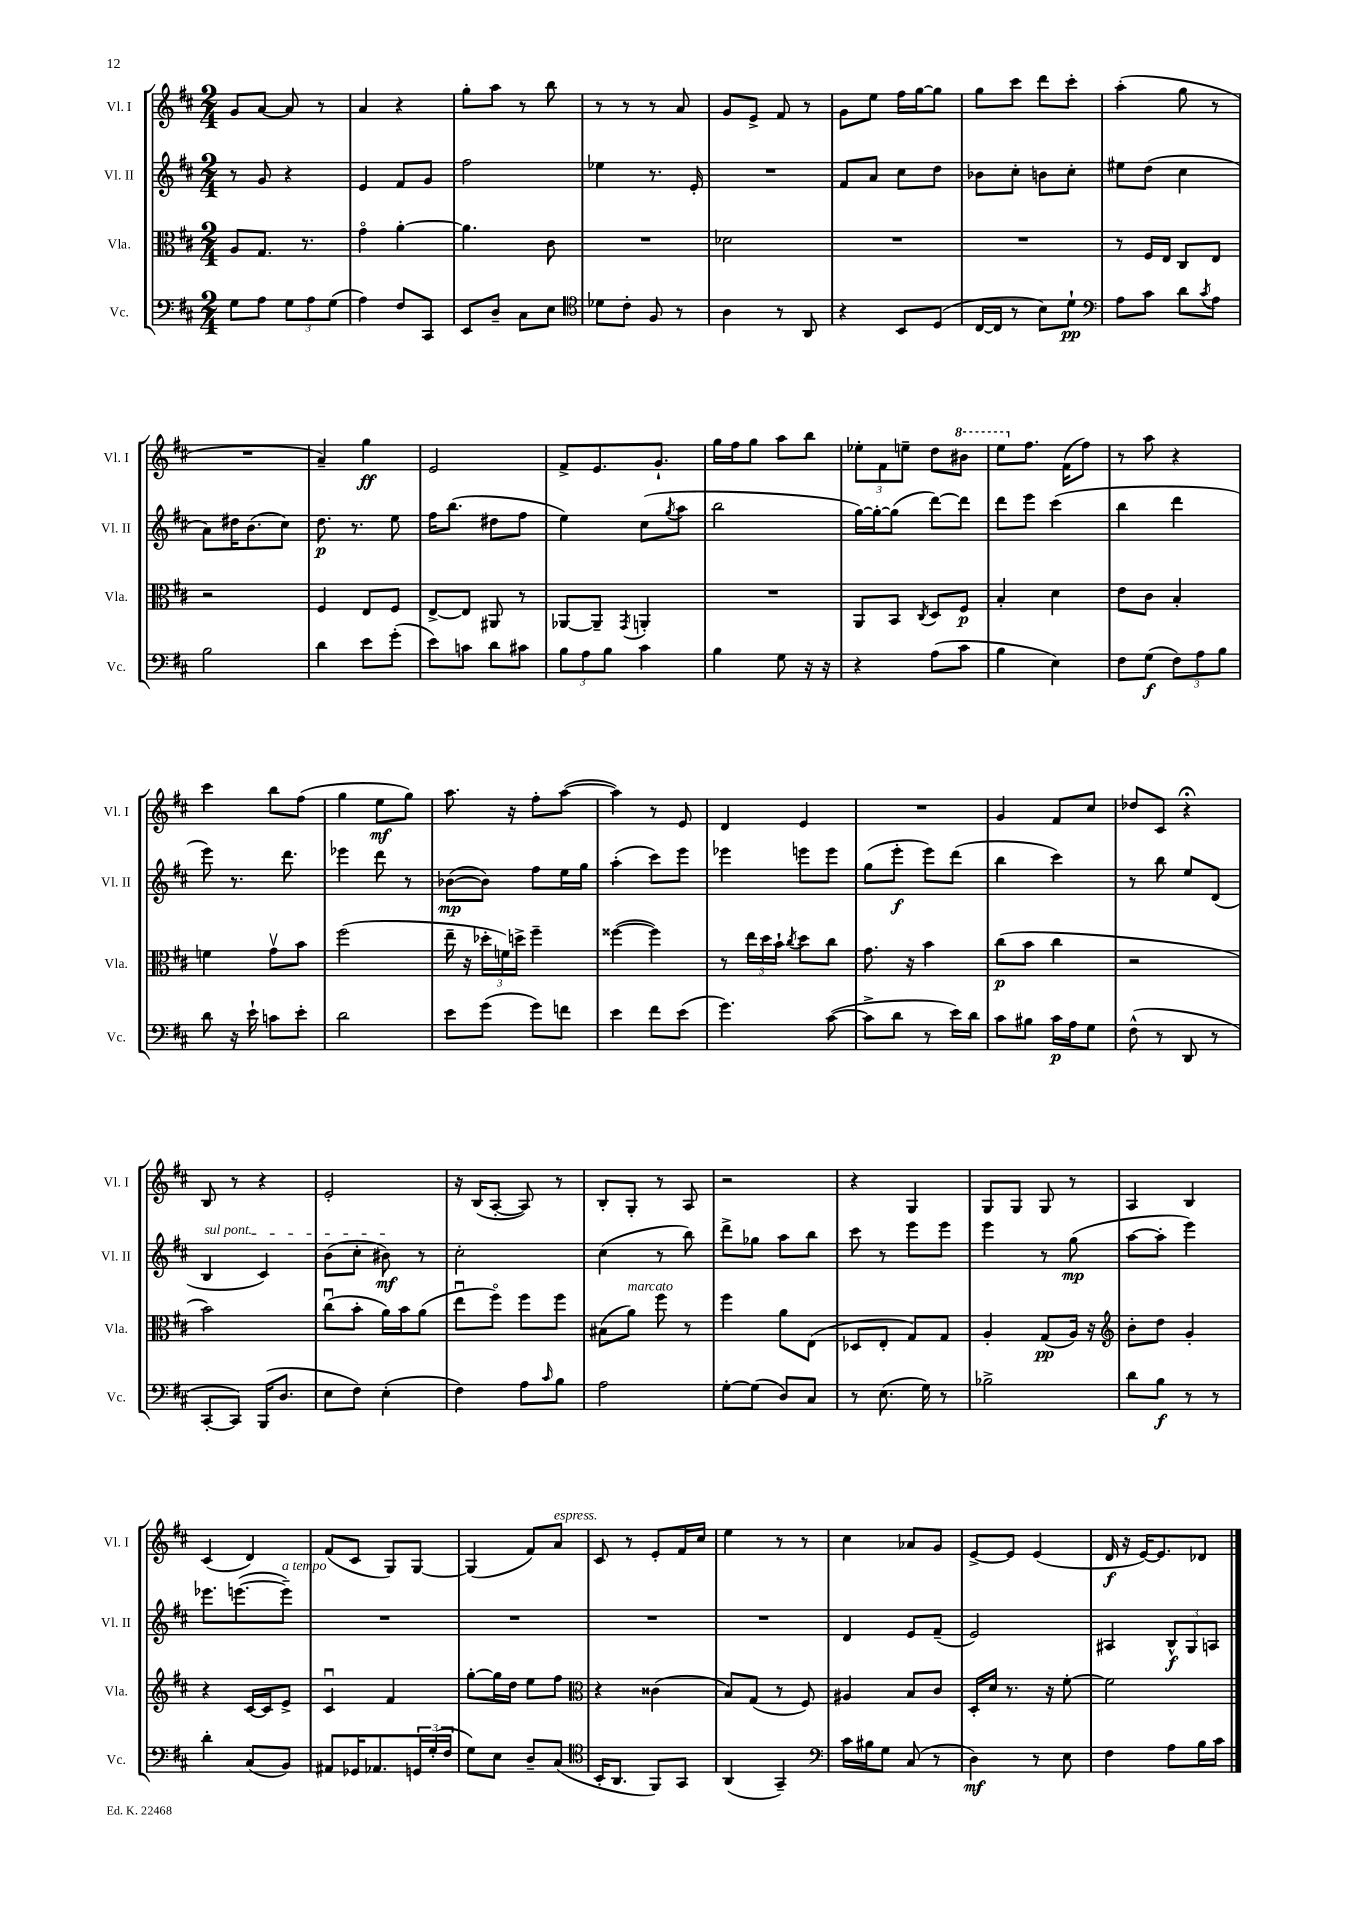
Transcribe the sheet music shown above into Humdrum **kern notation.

**kern	**dynam	**kern	**dynam	**kern	**dynam	**kern	**dynam
*part4	*part4	*part3	*part3	*part2	*part2	*part1	*part1
*staff4	*staff4	*staff3	*staff3	*staff2	*staff2	*staff1	*staff1
*I"Vc.	*	*I"Vla.	*	*I"Vl. II	*	*I"Vl. I	*
*I'Vc.	*	*I'Vla.	*	*I'Vl. II	*	*I'Vl. I	*
*clefF4	*	*clefC3	*	*clefG2	*	*clefG2	*
*k[f#c#]	*	*k[f#c#]	*	*k[f#c#]	*	*k[f#c#]	*
*M2/4	*	*M2/4	*	*M2/4	*	*M2/4	*
=1	=1	=1	=1	=1	=1	=1	=1
8G\L	.	8A/L	.	8r	.	8g/L	.
8A\J	.	8.G/J	.	8g/	.	[8a/J	.
12G\L	.	.	.	4r	.	8a/]	.
.	.	8.r	.	.	.	.	.
12A\	.	.	.	.	.	.	.
.	.	.	.	.	.	8r	.
(12G\J	.	.	.	.	.	.	.
=2	=2	=2	=2	=2	=2	=2	=2
4A\)	.	4g\	.	4e/	.	4a/	.
8F#/L	.	[4a'\	.	8f#/L	.	4r	.
8CC#/J	.	.	.	8g/J	.	.	.
=3	=3	=3	=3	=3	=3	=3	=3
8EE/L	.	4.a\]	.	2ff#\	.	8gg'\L	.
8D~/J	.	.	.	.	.	8aa\J	.
8C#\L	.	.	.	.	.	8r	.
8E\J	.	8c#\	.	.	.	8bb\	.
=4	=4	=4	=4	=4	=4	=4	=4
*clefC4	*	*	*	*	*	*	*
8d-X\L	.	2r	.	4ee-X\	.	8r	.
8c#'\J	.	.	.	.	.	8r	.
8F#/	.	.	.	8.r	.	8r	.
8r	.	.	.	.	.	8a/	.
.	.	.	.	16e'/	.	.	.
=5	=5	=5	=5	=5	=5	=5	=5
4A\	.	2d-X\	.	2r	.	8g/L	.
.	.	.	.	.	.	8e^/J	.
8r	.	.	.	.	.	8f#/	.
8AA/	.	.	.	.	.	8r	.
=6	=6	=6	=6	=6	=6	=6	=6
4r	.	2r	.	8f#/L	.	8g\L	.
.	.	.	.	8a/J	.	8ee\J	.
8BB/L	.	.	.	8cc#\L	.	16ff#\LL	.
.	.	.	.	.	.	[16gg\J	.
(8D/J	.	.	.	8dd\J	.	8gg\J]	.
=7	=7	=7	=7	=7	=7	=7	=7
[16C#/LL	.	2r	.	8b-X\L	.	8gg\L	.
16C#/JJ]	.	.	.	.	.	.	.
8r	.	.	.	8cc#'\J	.	8ccc#\J	.
8B\L)	.	.	.	8bn\L	.	8ddd\L	.
8d`\J	pp	.	.	8cc#'\J	.	8ccc#'\J	.
=8	=8	=8	=8	=8	=8	=8	=8
*clefF4	*	*	*	*	*	*	*
8A\L	.	8r	.	8ee#X\L	.	(4aa'\	.
8c#\J	.	16F#/LL	.	(8dd\J	.	.	.
.	.	16E/JJ	.	.	.	.	.
8d\L	.	8C#/L	.	4cc#\	.	8gg\	.
8qc#/	.	.	.	.	.	.	.
8A\J	.	8E/J	.	.	.	8r	.
!!LO:LB:g=z
=9	=9	=9	=9	=9	=9	=9	=9
2B\	.	2r	.	8a\L)	.	2r	.
.	.	.	.	16dd#X\K	.	.	.
.	.	.	.	(8.b\	.	.	.
.	.	.	.	8cc#\J)	.	.	.
=10	=10	=10	=10	=10	=10	=10	=10
4d\	.	4F#/	.	8.dd\	p	4a~/)	.
.	.	.	.	8.r	.	.	.
8e\L	.	8E/L	.	.	.	4gg\	ff
(8g'\J	.	8F#/J	.	8ee\	.	.	.
=11	=11	=11	=11	=11	=11	=11	=11
8e\L)	.	[8E^/L	.	16ff#\KL	.	2e/	.
.	.	.	.	(8.bb\J	.	.	.
8cn\J	.	8E/J]	.	.	.	.	.
8d\L	.	8AA#X/	.	8dd#X\L	.	.	.
8c#X\J	.	8r	.	8ff#\J	.	.	.
=12	=12	=12	=12	=12	=12	=12	=12
12B\L	.	[8AA-X/L	.	4ee\)	.	8f#^/L	.
12A\	.	.	.	.	.	.	.
.	.	8AA-~/J]	.	.	.	8.e/	.
12B\J	.	.	.	.	.	.	.
.	.	8qGG/	.	.	.	.	.
4c#\	.	4AAn'/	.	(8cc#\L	.	.	.
.	.	.	.	.	.	8.g`/J	.
.	.	.	.	8qgg/	.	.	.
.	.	.	.	8aa\J	.	.	.
=13	=13	=13	=13	=13	=13	=13	=13
4B\	.	2r	.	2bb\	.	16gg\LL	.
.	.	.	.	.	.	16ff#\J	.
.	.	.	.	.	.	8gg\J	.
8G\	.	.	.	.	.	8aa\L	.
16r	.	.	.	.	.	8bb\J	.
16r	.	.	.	.	.	.	.
=14	=14	=14	=14	=14	=14	=14	=14
4r	.	8AA/L	.	[16gg\LL)	.	12ee-X'\L	.
.	.	.	.	16gg'\J_	.	.	.
.	.	.	.	.	.	12f#\	.
.	.	8BB/J	.	(8gg\J]	.	.	.
.	.	.	.	.	.	12een~\J	.
.	.	8qC#/	.	.	.	.	.
(8A\L	.	8D/L	.	[8ddd\L)	.	8dd\L	.
*	*	*	*	*	*	*8va	*
8c#\J	.	8F#/J	p	8ddd\J]	.	8bb#X\J	.
=15	=15	=15	=15	=15	=15	=15	=15
4B\	.	4B'/	.	8ddd\L	.	8eee\L	.
*	*	*	*	*	*	*X8va	*
.	.	.	.	8eee\J	.	8.ff#\J	.
4E\)	.	4d\	.	(4ccc#\	.	.	.
.	.	.	.	.	.	(16f#\KL	.
.	.	.	.	.	.	8ff#\J)	.
=16	=16	=16	=16	=16	=16	=16	=16
8F#\L	.	8e\L	.	4bb\	.	8r	.
(8G\J	f	8c#\J	.	.	.	8aa\	.
12F#\L)	.	4B'/	.	4ddd\	.	4r	.
12A\	.	.	.	.	.	.	.
12B\J	.	.	.	.	.	.	.
!!LO:LB:g=z
=17	=17	=17	=17	=17	=17	=17	=17
8d\	.	4fn\	.	8eee\)	.	4ccc#\	.
16r	.	.	.	8.r	.	.	.
16e`\	.	.	.	.	.	.	.
8cn\L	.	8gv\L	.	.	.	8bb\L	.
.	.	.	.	8.ddd\	.	.	.
8e'\J	.	8b\J	.	.	.	(8ff#\J	.
=18	=18	=18	=18	=18	=18	=18	=18
2d\	.	(2ff#\	.	4eee-X\	.	4gg\	.
.	.	.	.	8ddd\	.	8ee\L	mf
.	.	.	.	8r	.	8gg\J)	.
=19	=19	=19	=19	=19	=19	=19	=19
8e\L	.	16ee~\	.	([8b-X\L	mp	8.aa\	.
.	.	16r	.	.	.	.	.
(8g\J	.	24dd-X'\LL	.	8b-\J])	.	.	.
.	.	24fn\)	.	.	.	.	.
.	.	.	.	.	.	16r	.
.	.	24ddn^\JJ	.	.	.	.	.
8g\L)	.	4ff#~\	.	8ff#\L	.	8ff#'\L	.
8fn\J	.	.	.	16ee\L	.	([8aa\J	.
.	.	.	.	16gg\JJ	.	.	.
=20	=20	=20	=20	=20	=20	=20	=20
4e\	.	([4ff##X\	.	(4aa'\	.	4aa\])	.
8f#\L	.	4ff##\])	.	8ccc#\L)	.	8r	.
(8e\J	.	.	.	8eee\J	.	8e/	.
=21	=21	=21	=21	=21	=21	=21	=21
4.g\)	.	8r	.	4eee-X\	.	4d/	.
.	.	24ee\LL	.	.	.	.	.
.	.	24dd\	.	.	.	.	.
.	.	24b`\JJ	.	.	.	.	.
.	.	8qcc#/	.	.	.	.	.
.	.	8dd\L	.	8eeen\L	.	4e/	.
([8c#\	.	8cc#\J	.	8eee\J	.	.	.
=22	=22	=22	=22	=22	=22	=22	=22
8c#^\L]	.	8.g\	.	(8gg\L	.	2r	.
8d\J	.	.	.	8eee'\J	f	.	.
.	.	16r	.	.	.	.	.
8r	.	4b\	.	8eee\L)	.	.	.
16e\LL)	.	.	.	(8ddd\J	.	.	.
16d\JJ	.	.	.	.	.	.	.
=23	=23	=23	=23	=23	=23	=23	=23
8c#\L	.	(8cc#\L	p	4bb\	.	4g/	.
8B#X\J	.	8b\J	.	.	.	.	.
16c#\LL	p	4cc#\	.	4ccc#\)	.	8f#/L	.
16A\J	.	.	.	.	.	.	.
8G\J	.	.	.	.	.	8cc#/J	.
=24	=24	=24	=24	=24	=24	=24	=24
(8F#^^\	.	2r	.	8r	.	8dd-X/L	.
8r	.	.	.	8bb\	.	8c#/J	.
8DD/	.	.	.	8ee/L	.	4r;<	.
8r	.	.	.	(8d/J	.	.	.
!!LO:LB:g=z
=25	=25	=25	=25	=25	=25	=25	=25
!	!	!	!	!LO:TX:a:i:t=sul pont.	!	!	!
[8CC#'/L	.	2b\)	.	4B/	.	8B/	.
8CC#/J])	.	.	.	.	.	8r	.
(16BBB/KL	.	.	.	4c#/)	.	4r	.
8.D/J	.	.	.	.	.	.	.
=26	=26	=26	=26	=26	=26	=26	=26
8E\L	.	(8cc#u\L	.	(8b\L	.	2e'/	.
8F#\J)	.	8b'\J	.	8cc#'\J	.	.	.
(4E'\	.	16a\LL)	.	8b#X\)	mf	.	.
.	.	16b\J	.	.	.	.	.
.	.	(8a\J	.	8r	.	.	.
=27	=27	=27	=27	=27	=27	=27	=27
4F#\)	.	8eeu\L	.	2cc#'\	.	16r	.
.	.	.	.	.	.	(16B/KL	.
.	.	8ff#\J)	.	.	.	[8A'/J	.
8A\L	.	8ff#\L	.	.	.	8A/])	.
16qqc#/	.	.	.	.	.	.	.
8B\J	.	8ff#\J	.	.	.	8r	.
=28	=28	=28	=28	=28	=28	=28	=28
2A\	.	(8B#X\L	.	(4cc#\	.	8B'/L	.
!	!	!LO:TX:a:i:t=marcato	!	!	!	!	!
.	.	8a\J)	.	.	.	8G'/J	.
.	.	8ff#\	.	8r	.	8r	.
.	.	8r	.	8bb\)	.	8A/	.
=29	=29	=29	=29	=29	=29	=29	=29
[8G'\L	.	4ff#\	.	8ddd^\L	.	2r	.
(8G\J]	.	.	.	8gg-X\J	.	.	.
8D/L)	.	8a\L	.	8aa\L	.	.	.
8C#/J	.	(8E\J	.	8bb\J	.	.	.
=30	=30	=30	=30	=30	=30	=30	=30
8r	.	8D-X/L	.	8ccc#\	.	4r	.
(8.E\	.	8E'/J	.	8r	.	.	.
.	.	8G/L)	.	8eee\L	.	4G/	.
16G\)	.	.	.	.	.	.	.
8r	.	8G/J	.	8eee\J	.	.	.
=31	=31	=31	=31	=31	=31	=31	=31
2B-X^\	.	4A'/	.	4eee\	.	8G/L	.
.	.	.	.	.	.	8G/J	.
.	.	(8G/L	pp	8r	.	8G/	.
.	.	16A/Jk)	.	(8gg\	mp	8r	.
.	.	16r	.	.	.	.	.
=32	=32	=32	=32	=32	=32	=32	=32
*	*	*clefG2	*	*	*	*	*
8d\L	.	8b'\L	.	[8aa\L	.	4A/	.
8B\J	f	8dd\J	.	8aa'\J]	.	.	.
8r	.	4g'/	.	4eee\)	.	4B/	.
8r	.	.	.	.	.	.	.
!!LO:LB:g=z
=33	=33	=33	=33	=33	=33	=33	=33
4d'\	.	4r	.	8.eee-X\L	.	(4c#/	.
.	.	.	.	([8.eeen\	.	.	.
(8C#/L	.	[16c#/LL	.	.	.	4d/)	.
.	.	16c#/J]	.	.	.	.	.
!	!	!	!	!LO:TX:a:i:t=a tempo	!	!	!
8BB/J)	.	8e^/J	.	8eee~\J])	.	.	.
=34	=34	=34	=34	=34	=34	=34	=34
8AA#X/L	.	4c#u/	.	2r	.	(8f#/L	.
16GG-X/K	.	.	.	.	.	8c#/J	.
8.AA-X/	.	.	.	.	.	.	.
.	.	4f#/	.	.	.	8G/L)	.
24GGn/L	.	.	.	.	.	[8G/J	.
(24G'/	.	.	.	.	.	.	.
24F#/JJ	.	.	.	.	.	.	.
=35	=35	=35	=35	=35	=35	=35	=35
8G\L)	.	[8gg'\L	.	2r	.	(4G/]	.
8E\J	.	16gg\L]	.	.	.	.	.
.	.	16dd\JJ	.	.	.	.	.
8D~/L	.	8ee\L	.	.	.	8f#/L)	.
!	!	!	!	!	!	!LO:TX:a:i:t=espress.	!
(8C#/J	.	8ff#\J	.	.	.	8a/J	.
=36	=36	=36	=36	=36	=36	=36	=36
*clefC4	*	*clefC3	*	*	*	*	*
16BB'/KL	.	4r	.	2r	.	8c#/	.
8.AA/J	.	.	.	.	.	.	.
.	.	.	.	.	.	8r	.
8FF#/L)	.	(4c##X\	.	.	.	8e'/L	.
8GG/J	.	.	.	.	.	16f#/L	.
.	.	.	.	.	.	16cc#/JJ	.
=37	=37	=37	=37	=37	=37	=37	=37
(4AA/	.	8B/L)	.	2r	.	4ee\	.
.	.	(8G/J	.	.	.	.	.
4GG~/)	.	8r	.	.	.	8r	.
.	.	8F#/)	.	.	.	8r	.
=38	=38	=38	=38	=38	=38	=38	=38
*clefF4	*	*	*	*	*	*	*
16c#\LL	.	4A#X/	.	4d/	.	4cc#\	.
16B#X\J	.	.	.	.	.	.	.
8G\J	.	.	.	.	.	.	.
(8C#/	.	8B/L	.	8e/L	.	8a-X/L	.
8r	.	8c#/J	.	(8f#~/J	.	8g/J	.
=39	=39	=39	=39	=39	=39	=39	=39
4D\)	mf	16D'/LL	.	2e/)	.	[8e^/L	.
.	.	16d/JJ	.	.	.	.	.
.	.	8.r	.	.	.	8e/J]	.
8r	.	.	.	.	.	(4e/	.
.	.	16r	.	.	.	.	.
8E\	.	[8f#'\	.	.	.	.	.
=40	=40	=40	=40	=40	=40	=40	=40
4F#\	.	2f#\]	.	4A#X/	.	16d/	f
.	.	.	.	.	.	16r	.
.	.	.	.	.	.	[16e/KL)	.
.	.	.	.	.	.	8.e/]	.
8A\L	.	.	.	12B^^/L	f	.	.
.	.	.	.	12G/	.	.	.
16B\L	.	.	.	.	.	8d-X/J	.
.	.	.	.	12An/J	.	.	.
16c#\JJ	.	.	.	.	.	.	.
==	==	==	==	==	==	==	==
*-	*-	*-	*-	*-	*-	*-	*-
